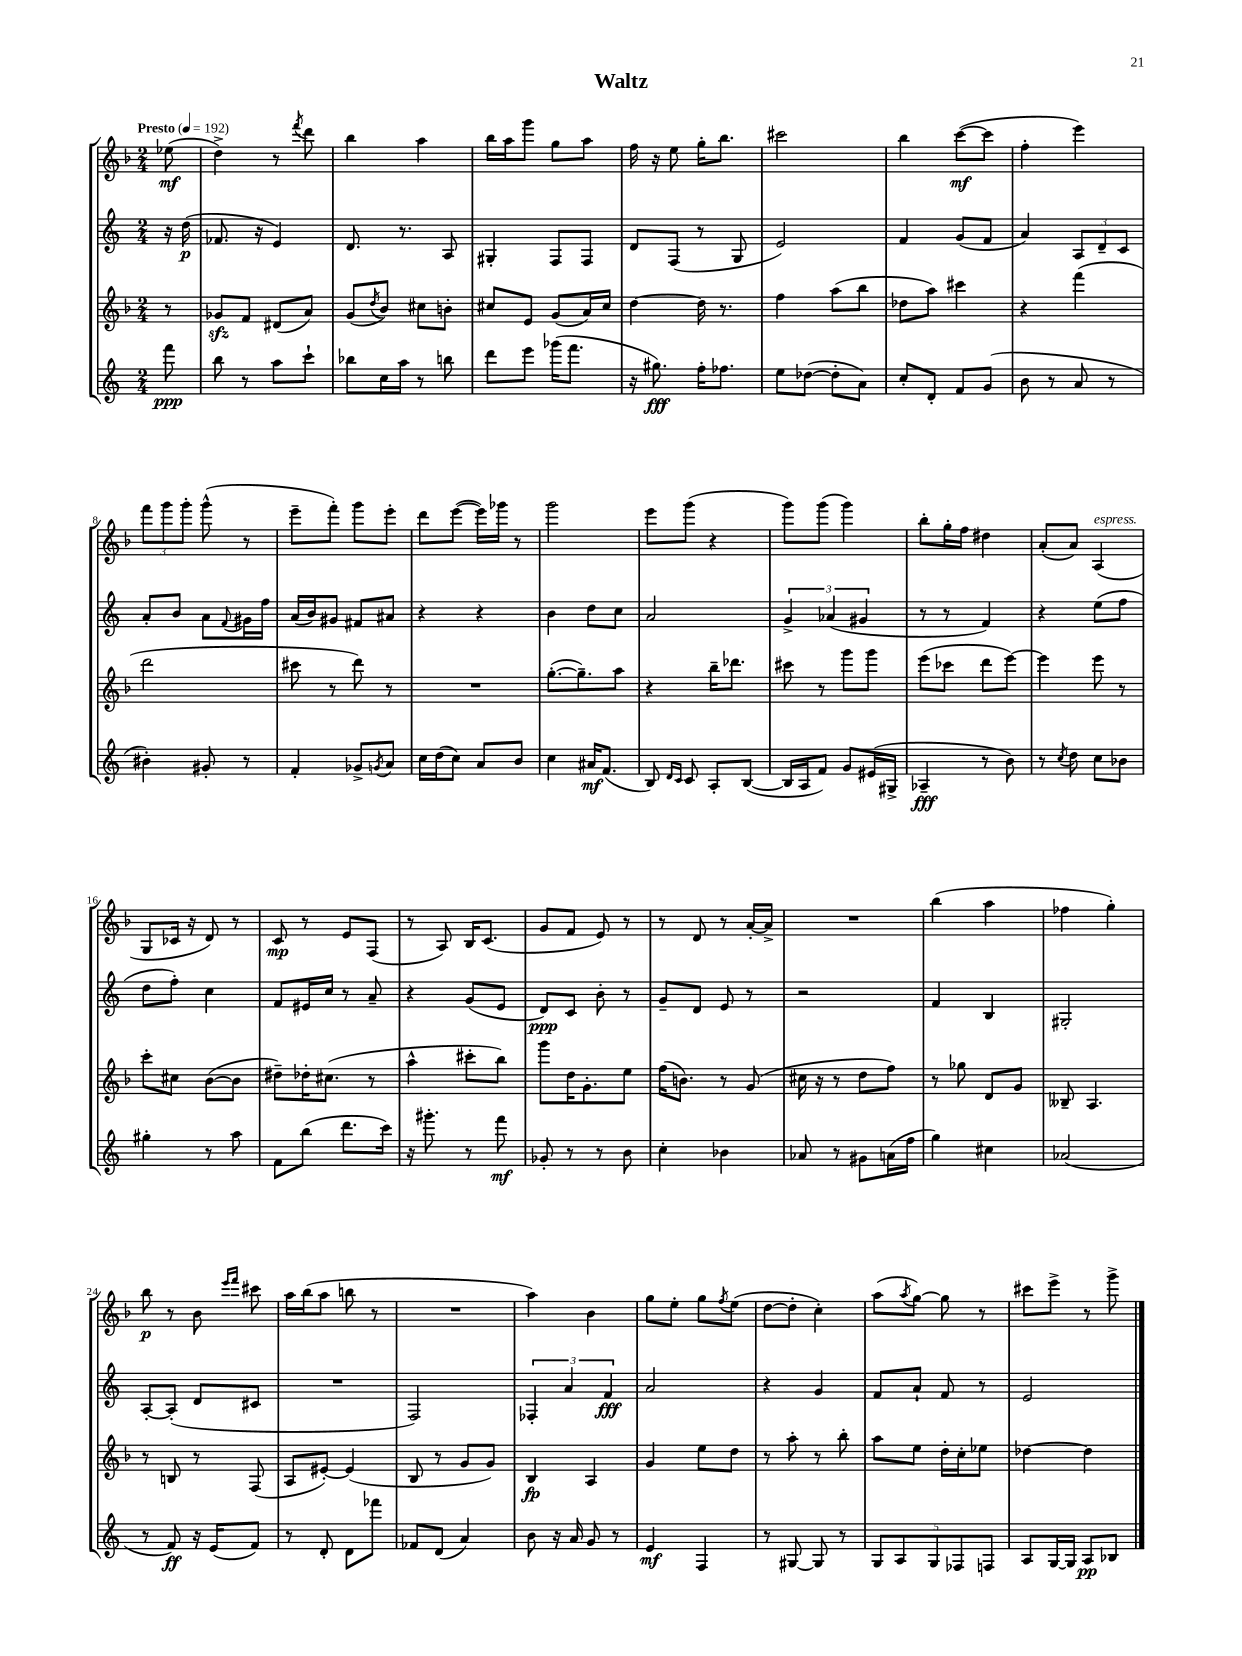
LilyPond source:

\header { title = "Waltz" }
<<
\new StaffGroup <<
\new Staff = "s0" {
    \clef treble \key f \major \numericTimeSignature \time 2/4 \partial 8 \tempo "Presto" 4 = 192
    ees''8\mf( |
    d''4->) r8 \acciaccatura { f'''8 } d'''8 |
    bes''4 a''4 |
    bes''16 a''16 g'''8 g''8 a''8 |
    f''16 r16 e''8 g''16-. bes''8. |
    cis'''2 |
    bes''4 c'''8~\mf( c'''8 |
    f''4-. e'''4) |
    \tuplet 3/2 { f'''8 g'''8 g'''8-. } g'''8-^( r8 |
    e'''8-- f'''8-.) g'''8 e'''8-. |
    d'''8 e'''8~( e'''16) ges'''16 r8 |
    g'''2 |
    e'''8 g'''8( r4 |
    g'''8) g'''8( g'''4) |
    bes''8-. g''16-. f''16 dis''4 |
    a'8-.( a'8) a4^\markup { \italic "espress." }( |
    g8 ces'16 r16 d'8) r8 |
    c'8\mp r8 e'8 f8( |
    r8 a8) bes16 c'8.( |
    g'8 f'8 e'8) r8 |
    r8 d'8 r8 a'16~-. a'16-> |
    R2 |
    bes''4( a''4 |
    fes''4 g''4-.) |
    bes''8\p r8 bes'8 \grace { e'''16 f'''16 } cis'''8 |
    a''16 bes''16( a''8 b''8 r8 |
    R2 |
    a''4) bes'4 |
    g''8 e''8-. g''8 \acciaccatura { f''8 } e''8( |
    d''8~ d''8-. c''4-.) |
    a''8( \acciaccatura { a''8 } g''8~) g''8 r8 |
    cis'''8 e'''8-> r8 g'''8-> \bar "|." |
}
\new Staff = "s1" {
    \clef treble \key c \major \numericTimeSignature \time 2/4 \partial 8
    r16 d''16\p( |
    fes'8. r16 e'4) |
    d'8. r8. a8 |
    gis4-. f8 f8 |
    d'8 f8( r8 g8 |
    e'2) |
    f'4 g'8( f'8 |
    a'4) \tuplet 3/2 { a8 d'8-- c'8 } |
    a'8-. b'8 a'8 \appoggiatura { f'8 } gis'16 f''16 |
    a'16( b'16) gis'8 fis'8 ais'8 |
    r4 r4 |
    b'4 d''8 c''8 |
    a'2 |
    \tuplet 3/2 { g'4-> aes'4( gis'4 } |
    r8 r8 f'4) |
    r4 e''8( f''8 |
    d''8 f''8-.) c''4 |
    f'8 eis'16 c''16 r8 a'8-- |
    r4 g'8( e'8 |
    d'8\ppp) c'8 b'8-. r8 |
    g'8-- d'8 e'8 r8 |
    r2 |
    f'4 b4 |
    gis2-. |
    a8~-. a8-.( d'8 cis'8 |
    R2 |
    f2) |
    \tuplet 3/2 { fes4-. a'4 f'4\fff } |
    a'2 |
    r4 g'4 |
    f'8 a'8-! f'8 r8 |
    e'2 \bar "|." |
}
\new Staff = "s2" {
    \clef treble \key f \major \numericTimeSignature \time 2/4 \partial 8
    r8 |
    ges'8\sfz f'8 dis'8( a'8) |
    g'8( \acciaccatura { d''8 } bes'8) cis''8 b'8-. |
    cis''8 e'8 g'8( a'16) cis''16 |
    d''4~ d''16 r8. |
    f''4 a''8( bes''8 |
    des''8 a''8) cis'''4 |
    r4 f'''4( |
    d'''2 |
    cis'''8 r8 d'''8) r8 |
    R2 |
    g''8.~-.( g''8.--) a''8 |
    r4 bes''16-- des'''8. |
    cis'''8 r8 g'''8 g'''8 |
    e'''8( ces'''8 d'''8 e'''8~) |
    e'''4 e'''8 r8 |
    c'''8-. cis''8 bes'8~( bes'8 |
    dis''8--) des''16-. cis''8.( r8 |
    a''4-^ cis'''8-. bes''8) |
    g'''8 d''16 g'8.-. e''8 |
    f''16( b'8.) r8 g'8( |
    cis''16 r16 r8 d''8 f''8) |
    r8 ges''8 d'8 g'8 |
    beses8-- a4. |
    r8 b8 r8 f8( |
    a8 eis'8~-.) eis'4( |
    bes8 r8 g'8 g'8) |
    bes4\fp a4 |
    g'4 e''8 d''8 |
    r8 a''8-. r8 bes''8-. |
    a''8 e''8 d''16-. c''16-. ees''8 |
    des''4~ des''4 \bar "|." |
}
\new Staff = "s3" {
    \clef treble \key c \major \numericTimeSignature \time 2/4 \partial 8
    f'''8\ppp |
    b''8 r8 a''8 c'''8-! |
    bes''8 c''16 a''16 r8 b''8 |
    d'''8 e'''8 ges'''16( f'''8. |
    r16 gis''8.\fff) f''16-. fes''8. |
    e''8 des''8~( des''8-. a'8) |
    c''8-. d'8-. f'8 g'8( |
    b'8 r8 a'8 r8 |
    bis'4-.) gis'8-. r8 |
    f'4-. ges'8-> \acciaccatura { g'8 } a'8 |
    c''16 d''16( c''8) a'8 b'8 |
    c''4 ais'16\mf f'8.( |
    b8) \grace { d'16 c'16 } c'8 a8-. b8~( |
    b16 a16 f'8) g'8 eis'16( gis16-> |
    aes4--\fff r8 b'8) |
    r8 \acciaccatura { c''8 } d''8 c''8 bes'8 |
    gis''4-. r8 a''8 |
    f'8 b''8( d'''8. c'''16) |
    r16 gis'''8.-. r8 f'''8\mf |
    ges'8-. r8 r8 b'8 |
    c''4-. bes'4 |
    aes'8 r8 gis'8 a'16( f''16 |
    g''4) cis''4 |
    aes'2( |
    r8 f'8\ff) r16 e'16( f'8) |
    r8 d'8-. d'8 fes'''8 |
    fes'8 d'8( a'4) |
    b'8 r16 a'16 g'8 r8 |
    e'4\mf f4 |
    r8 gis8~ gis8 r8 |
    \tuplet 5/4 { g8 a8 g8 fes8 f8 } |
    a8 g16~ g16 a8\pp bes8 \bar "|." |
}
>>
>>
